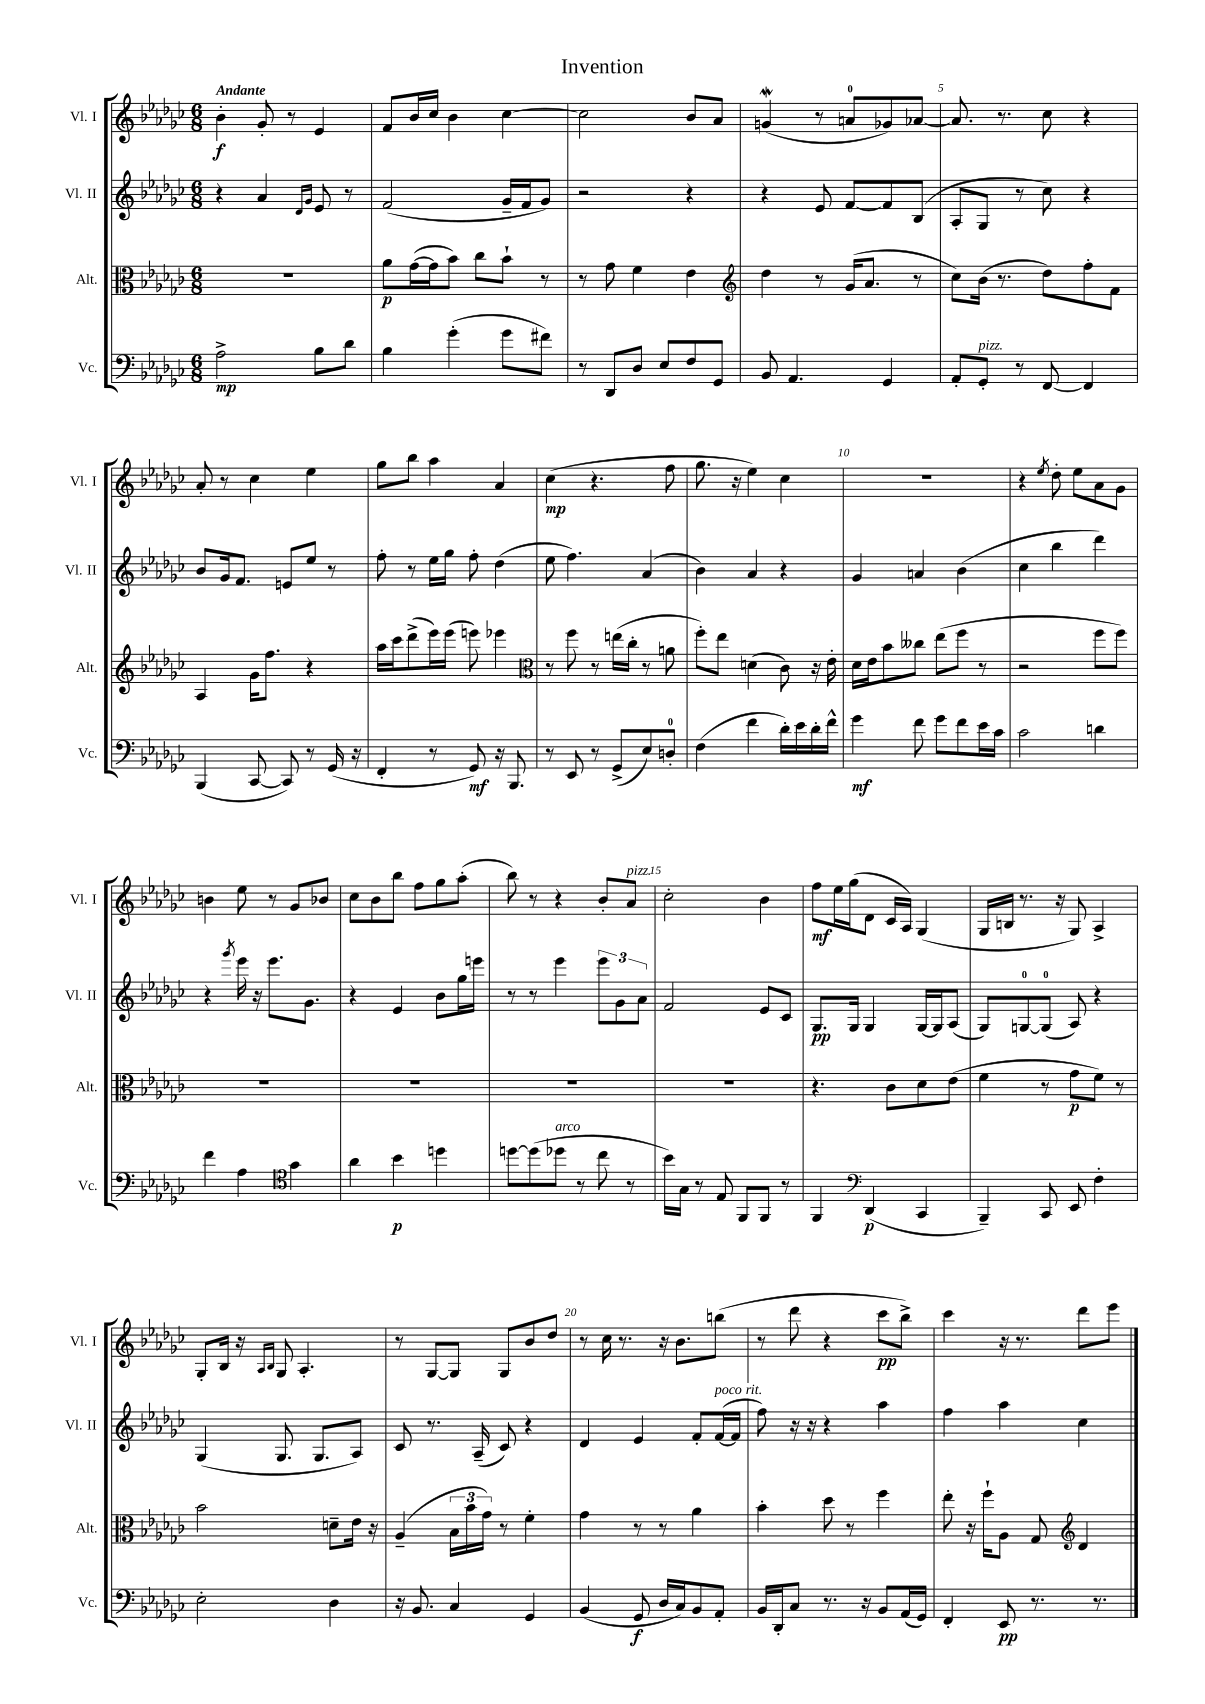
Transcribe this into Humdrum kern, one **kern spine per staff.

**kern	**kern	**kern	**kern
*staff4	*staff3	*staff2	*staff1
*clefF4	*clefC3	*clefG2	*clefG2
*k[b-e-a-d-g-c-]	*k[b-e-a-d-g-c-]	*k[b-e-a-d-g-c-]	*k[b-e-a-d-g-c-]
*M6/8	*M6/8	*M6/8	*M6/8
2A-^	2.r	4r	4b-'
.	.	4a-	8g-'
.	.	.	8r
.	.	16qqd-	.
.	.	16qqg-	.
8B-	.	8e-	4e-
8d-	.	8r	.
=	=	=	=
4B-	8a-	(2f	8f
.	([16g-	.	16b-
.	16g-]	.	16cc-
(4g-'	8b-)	.	4b-
.	8cc-	.	.
8g-	8b-`	16g-~	[4cc-
.	.	16f	.
8f#)	8r	8g-)	.
=	=	=	=
8r	8r	2r	2cc-]
8DD-	8g-	.	.
8D-	4f	.	.
8E-	.	.	.
8F	4e-	4r	8b-
8GG-	.	.	8a-
=	=	=	=
*	*clefG2	*	*
8BB-	4dd-	4r	(4g
4.AA-	.	.	.
.	8r	8e-	8r
.	(16g-	[8f	8a
.	8.a-	.	.
4GG-	.	8f]	8g-)
.	8r	(8B-	[8a-
=	=	=	=
8AA-'	8cc-)	8A-'	8.a-]
8GG-'	(16b-	8G-	.
.	8.r	.	8.r
8r	.	8r	.
[8FF	8dd-)	8cc-)	8cc-
4FF]	8ff'	4r	4r
.	8f	.	.
=	=	=	=
(4BBB-	4A-	8b-	8a-'
.	.	16g-	8r
.	.	8.f	.
[8CC-	16g-	.	4cc-
.	8.ff	.	.
8CC-])	.	8e	.
8r	4r	8ee-	4ee-
(16GG-	.	8r	.
16r	.	.	.
=	=	=	=
4FF'	16aa-	8ff'	8gg-
.	16ccc-	.	.
.	(8ddd-^	8r	8bb-
8r	16eee-)	16ee-	4aa-
.	(16eee-	16gg-	.
8GG-)	8eee)	8ff'	.
16r	4eee-	(4dd-	4a-
8.BBB-	.	.	.
=	=	=	=
*	*clefC3	*	*
8r	8r	8ee-	(4cc-
8EE-	8ff	4.ff)	.
8r	8r	.	4.r
(8GG-^	(16ee	.	.
.	16cc-'	.	.
8E-)	8r	(4a-	.
8D'	8a	.	8ff
=	=	=	=
(4F	8ff')	4b-)	8.gg-
.	8ee-	.	.
.	.	.	16r
4f	(4d	4a-	4ee-)
16d-')	8c-)	4r	4cc-
16e-	.	.	.
16d-'	16r	.	.
16f^^	16e-'	.	.
=	=	=	=
4g-	16d-	4g-	2.r
.	16e-	.	.
.	8b-	.	.
8f	8cc--	4a	.
8g-	(8ee-	.	.
8f	8ff	(4b-	.
16e-	8r	.	.
16c-	.	.	.
=	=	=	=
2c-	2r	4cc-	4r
.	.	.	8qee-
.	.	4bb-	8dd-'
.	.	.	8ee-
4d	8ff	4ddd-)	8a-
.	8ff)	.	8g-
=	=	=	=
4f	2.r	4r	4b
.	.	8qggg-	.
4A-	.	16eee-	8ee-
.	.	16r	.
.	.	8.eee-	8r
*clefC4	*	*	*
4g-	.	.	8g-
.	.	8.g-	.
.	.	.	8b-
=	=	=	=
4a-	2.r	4r	8cc-
.	.	.	8b-
4b-	.	4e-	8bb-
.	.	.	8ff
4dd	.	8b-	8gg-
.	.	16gg-	(8aa-'
.	.	16eee	.
=	=	=	=
[8dd	2.r	8r	8bb-)
(8dd]	.	8r	8r
8dd-	.	4eee-	4r
8r	.	.	.
8cc-	.	12eee-	8b-'
.	.	12g-	.
8r	.	.	8a-
.	.	12a-	.
=	=	=	=
16b-)	2.r	2f	2cc-'
16G-	.	.	.
8r	.	.	.
8E-	.	.	.
8FF	.	.	.
8FF	.	8e-	4b-
8r	.	8c-	.
=	=	=	=
4FF	4.r	8.G-	8ff
.	.	.	16ee-
.	.	16G-	(16gg-
*clefF4	*	*	*
(4DD-	.	4G-	8d-
.	8c-	.	16c-
.	.	.	16A-)
4CC-	8d-	[16G-	(4G-
.	.	16G-]	.
.	(8e-	(8A-	.
=	=	=	=
4BBB-~)	4f	8G-)	16G-
.	.	.	16B
.	.	[8G	8.r
8CC-	8r	(8G]	.
.	.	.	16r
8EE-	8g-	8A-)	8G-)
4F'	8f)	4r	4A-^
.	8r	.	.
=	=	=	=
2E-'	2b-	(4G-	8G-'
.	.	.	16B-
.	.	.	16r
.	.	.	16qqA-
.	.	.	16qqB-
.	.	8.G-	8G-
.	.	.	4.A-'
.	.	8.G-	.
4D-	8d~	.	.
.	16e-	8A-)	.
.	16r	.	.
=	=	=	=
16r	(4A-~	8c-	8r
8.BB-	.	.	.
.	.	8.r	[8G-
4C-	24B-	.	8G-]
.	24b-	.	.
.	.	(16A-~	.
.	24g-)	.	.
.	8r	8c-)	8G-
4GG-	4f'	4r	8b-
.	.	.	8dd-
=	=	=	=
(4BB-	4g-	4d-	8r
.	.	.	16cc-
.	.	.	8.r
8GG-	8r	4e-	.
16D-	8r	.	16r
16C-)	.	.	8.b-
8BB-	4a-	8f'	.
8AA-'	.	([16f	(8bb
.	.	16f]	.
=	=	=	=
16BB-	4b-'	8ff)	8r
16DD-'	.	.	.
8C-	.	16r	8ddd-
.	.	16r	.
8.r	8dd-	4r	4r
.	8r	.	.
16r	.	.	.
8BB-	4ff	4aa-	8ccc-
(16AA-	.	.	8bb-^)
16GG-)	.	.	.
=	=	=	=
4FF'	8ee-'	4ff	4ccc-
.	16r	.	.
.	16ff`	.	.
8EE-	8A-	4aa-	16r
.	.	.	8.r
8.r	8G-	.	.
*	*clefG2	*	*
.	4d-	4cc-	8ddd-
8.r	.	.	.
.	.	.	8eee-
==	==	==	==
*-	*-	*-	*-
